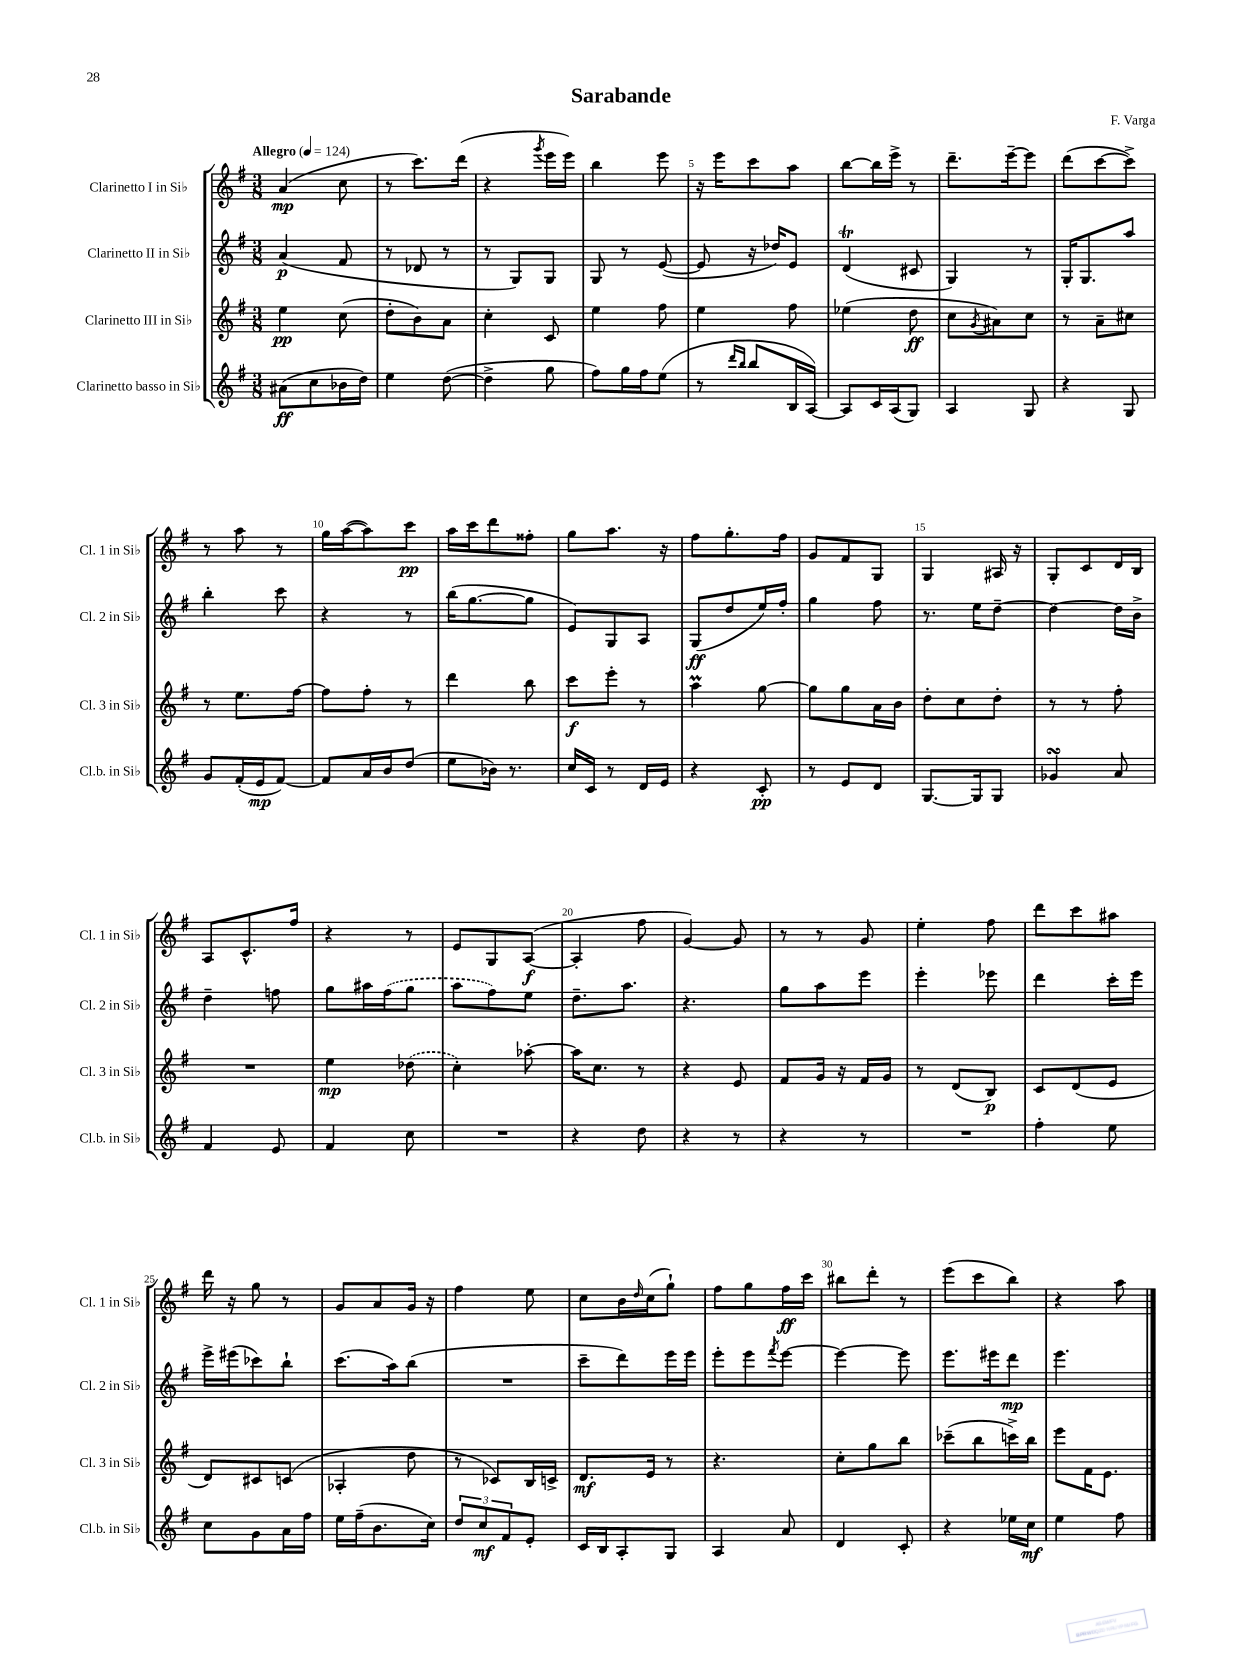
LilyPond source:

\header { title = "Sarabande" composer = "F. Varga" }
<<
\new StaffGroup <<
\new Staff = "s0" \with { instrumentName = "Clarinetto I in Sib" shortInstrumentName = "Cl. 1 in Sib" } {
    \clef treble \key g \major \numericTimeSignature \time 3/8 \tempo "Allegro" 4 = 124
    a'4\mp( c''8 |
    r8 c'''8.) d'''16( |
    r4 \acciaccatura { g'''8 } e'''16 e'''16) |
    b''4 e'''8 |
    r16 e'''16 c'''8 a''8 |
    b''8~ b''16 e'''16-> r8 |
    d'''8.-- e'''16~-- e'''8 |
    d'''8( c'''8~ c'''8->) |
    r8 a''8 r8 |
    g''16 a''16~( a''8) c'''8\pp |
    a''16 c'''16 d'''8 fisis''8-. |
    g''8 a''8. r16 |
    fis''8 g''8.-. fis''16 |
    g'8 fis'8 g8 |
    g4 ais16 r16 |
    g8-. c'8 d'16 b16 |
    a8 c'8.-^ fis''16 |
    r4 r8 |
    e'8 g8 a8~\f( |
    a4-. fis''8 |
    g'4~) g'8 |
    r8 r8 g'8 |
    e''4-. fis''8 |
    d'''8 c'''8 ais''8 |
    d'''16 r16 g''8 r8 |
    g'8 a'8 g'16 r16 |
    fis''4 e''8 |
    c''8 b'16 \grace { d''16 } c''16( g''8-!) |
    fis''8 g''8 fis''16\ff c'''16 |
    bis''8 d'''8-. r8 |
    e'''8( c'''8 b''8) |
    r4 a''8 \bar "|." |
}
\new Staff = "s1" \with { instrumentName = "Clarinetto II in Sib" shortInstrumentName = "Cl. 2 in Sib" } {
    \clef treble \key g \major \numericTimeSignature \time 3/8
    a'4\p( fis'8 |
    r8 des'8 r8 |
    r8 g8) g8 |
    g8 r8 e'8~( |
    e'8 r16 des''16) e'8 |
    d'4\trill( cis'8 |
    g4) r8 |
    g16-. g8. a''8 |
    b''4-. c'''8 |
    r4 r8 |
    b''16( g''8.~ g''8 |
    e'8) g8 a8 |
    g8\ff( d''8 e''16) fis''16-. |
    g''4 fis''8 |
    r8. e''16 d''8~-- |
    d''4~ d''16 b'16-> |
    d''4-- f''8 |
    g''8 ais''16 \once \slurDashed fis''16( g''8 |
    a''8 fis''8) e''8 |
    d''8.-- a''8. |
    r4. |
    g''8 a''8 e'''8 |
    e'''4-. ees'''8 |
    d'''4 c'''16-. e'''16 |
    e'''16-> eis'''16( ces'''8) b''8-! |
    c'''8.( a''16) b''8( |
    R4. |
    c'''8-- d'''8) e'''16 e'''16 |
    e'''8-. e'''8 \acciaccatura { fis'''8 } e'''8~ |
    e'''4~ e'''8 |
    e'''8. eis'''16 d'''8\mp |
    e'''4. \bar "|." |
}
\new Staff = "s2" \with { instrumentName = "Clarinetto III in Sib" shortInstrumentName = "Cl. 3 in Sib" } {
    \clef treble \key g \major \numericTimeSignature \time 3/8
    e''4\pp c''8( |
    d''8-. b'8) a'8 |
    c''4-. c'8 |
    e''4 fis''8 |
    e''4 fis''8 |
    ees''4( d''8\ff |
    c''8 \acciaccatura { g'8 } ais'8) c''8 |
    r8 a'8-- cis''8 |
    r8 e''8. fis''16~ |
    fis''8 fis''8-. r8 |
    d'''4 b''8 |
    c'''8\f e'''8-. r8 |
    a''4\prall g''8~ |
    g''8 g''8 a'16 b'16 |
    d''8-. c''8 d''8-. |
    r8 r8 fis''8-. |
    R4. |
    e''4\mp \once \slurDashed des''8( |
    c''4-.) aes''8~-. |
    aes''16 c''8. r8 |
    r4 e'8 |
    fis'8 g'16 r16 fis'16 g'16 |
    r8 d'8( b8\p) |
    c'8 d'8( e'8 |
    d'8) cis'8 c'8( |
    aes4-. d''8 |
    r8 ces'8) b16 c'16-> |
    d'8.\mf e'16 r8 |
    r4. |
    c''8-. g''8 b''8 |
    ces'''8--( b''8 c'''16->) b''16 |
    e'''8 fis'16 e'8. \bar "|." |
}
\new Staff = "s3" \with { instrumentName = "Clarinetto basso in Sib" shortInstrumentName = "Cl.b. in Sib" } {
    \clef treble \key g \major \numericTimeSignature \time 3/8
    ais'8\ff( c''8 bes'16 d''16) |
    e''4 d''8~( |
    d''4-> g''8 |
    fis''8) g''16 fis''16 e''8( |
    r8 \grace { d'''16 b''16 } b''8 b16 a16~) |
    a8 c'16 a16( g8) |
    a4 g8 |
    r4 g8 |
    g'8 fis'16-.( e'16\mp fis'8~) |
    fis'8 a'16 b'16 d''8( |
    e''8 bes'16) r8. |
    c''16 c'16 r8 d'16 e'16 |
    r4 c'8-.\pp |
    r8 e'8 d'8 |
    g8.~ g16 g8 |
    ges'4\turn a'8 |
    fis'4 e'8 |
    fis'4 c''8 |
    R4. |
    r4 d''8 |
    r4 r8 |
    r4 r8 |
    R4. |
    fis''4-. e''8 |
    c''8 g'8 a'16 fis''16 |
    e''16 fis''16--( b'8. c''16) |
    \tuplet 3/2 { d''8 c''8\mf fis'8 } e'8-. |
    c'16 b16 a8-. g8 |
    a4 a'8 |
    d'4 c'8-. |
    r4 ees''16 c''16\mf |
    e''4 fis''8 \bar "|." |
}
>>
>>
\layout { \context { \Score \override BarNumber.break-visibility = ##(#f #t #t) barNumberVisibility = #(every-nth-bar-number-visible 5) } }
